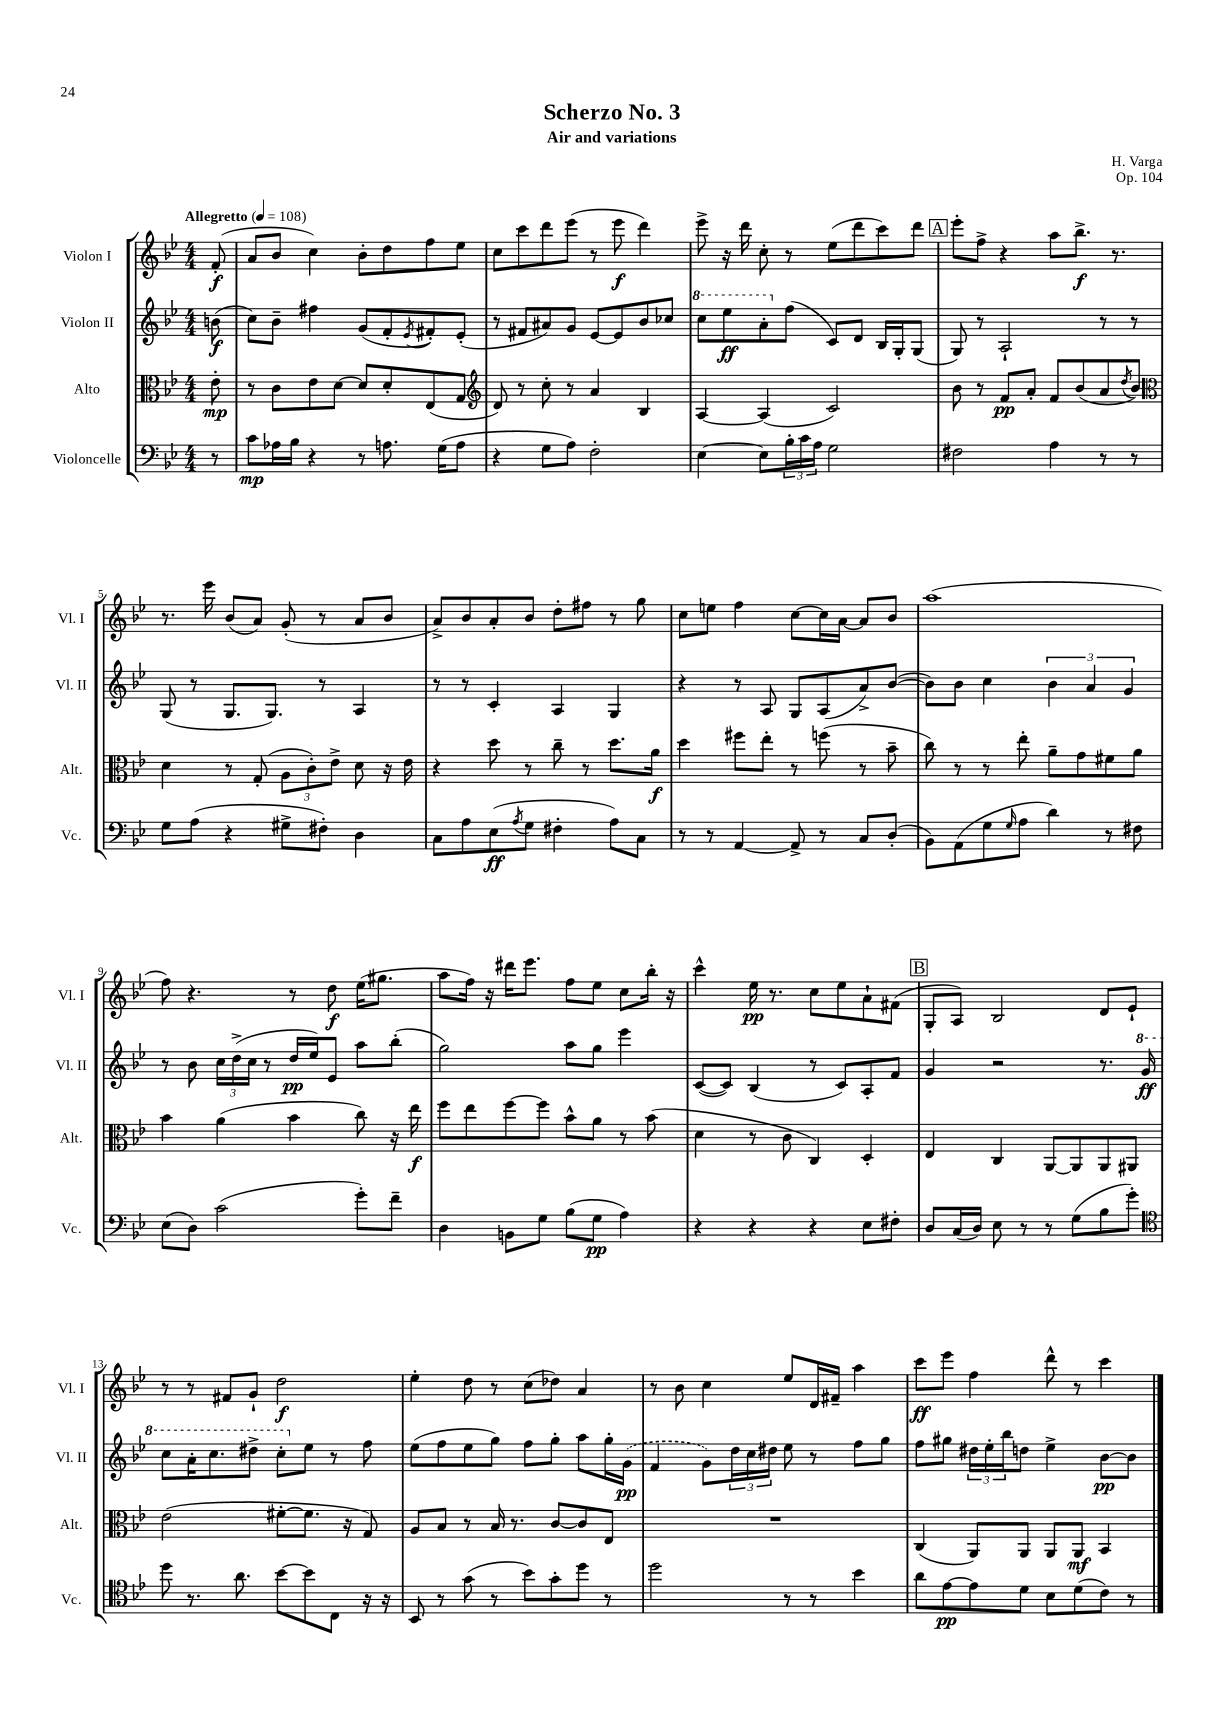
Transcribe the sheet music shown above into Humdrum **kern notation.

**kern	**kern	**kern	**kern
*staff4	*staff3	*staff2	*staff1
*clefF4	*clefC3	*clefG2	*clefG2
*k[b-e-]	*k[b-e-]	*k[b-e-]	*k[b-e-]
*M4/4	*M4/4	*M4/4	*M4/4
*MM108	*MM108	*MM108	*MM108
8r	8e-'	(8b	(8f'
=	=	=	=
8c	8r	8cc)	8a
16A-	8c	8b-~	8b-
16B-	.	.	.
4r	8e-	4ff#	4cc)
.	[8d	.	.
8r	8d]	(8g	8b-'
8.A	8d'	8f'	8dd
.	.	8qe-	.
.	(8E-	8f#')	8ff
(16G	.	.	.
8A	8G	(8e-'	8ee-
=	=	=	=
*	*clefG2	*	*
4r	8d)	8r	8cc
.	8r	8f#	8ccc
8G	8cc'	8a#)	8ddd
8A)	8r	8g	(8eee-
2F'	4a	[8e-	8r
.	.	8e-]	8eee-
.	4B-	8b-	4ddd)
.	.	8cc-	.
=	=	=	=
[4E-	[4A	8ccc	8eee-^
.	.	8eee-	16r
.	.	.	16ddd
8E-]	(4A]	8aa'	8cc'
24B-'	.	(8ff	8r
24c	.	.	.
24A	.	.	.
2G	2c)	8c)	(8ee-
.	.	8d	8ddd
.	.	16B-	8ccc)
.	.	16G'	.
.	.	(8G	8ddd
=	=	=	=
2F#	8b-	8G)	8eee-'
.	8r	8r	8ff^
.	8f	2A`	4r
.	8a'	.	.
4A	8f	.	8aa
.	(8b-	.	8.bb-^
8r	8a	8r	.
.	.	.	8.r
.	8qdd	.	.
8r	8b-)	8r	.
=	=	=	=
*	*clefC3	*	*
8G	4d	(8G	8.r
(8A	.	8r	.
.	.	.	16eee-
4r	8r	8.G	(8b-
.	(8G'	.	8a)
.	.	8.G)	.
8G#^	12A	.	(8g'
.	12c')	.	.
8F#')	.	8r	8r
.	12e-^	.	.
4D	8d	4A	8a
.	16r	.	8b-
.	16e-	.	.
=	=	=	=
8C	4r	8r	8a^)
8A	.	8r	8b-
(8E-	8dd	4c'	8a'
8qA	.	.	.
8G	8r	.	8b-
4F#'	8cc~	4A	8dd'
.	8r	.	8ff#
8A)	8.dd	4G	8r
8C	.	.	8gg
.	16a	.	.
=	=	=	=
8r	4dd	4r	8cc
8r	.	.	8ee
[4AA	8ff#	8r	4ff
.	8ee-'	8A	.
8AA^]	8r	8G	[8cc
8r	(8ff	(8A	16cc]
.	.	.	[16a
8C	8r	8a^)	8a]
(8D'	8b-~	([8b-	8b-
=	=	=	=
8BB-)	8cc)	8b-])	(1aa
(8AA	8r	8b-	.
8G	8r	4cc	.
16qqG	.	.	.
8A	8ee-'	.	.
4d)	8a~	6b-	.
.	8g	.	.
.	.	6a	.
8r	8f#	.	.
.	.	6g	.
8F#	8a	.	.
=	=	=	=
(8E-	4b-	8r	8ff)
8D)	.	8b-	4.r
(2c	(4a	24cc	.
.	.	(24dd^	.
.	.	24cc	.
.	.	8r	.
.	4b-	16dd	8r
.	.	16ee-)	.
.	.	8e-	8dd
8g')	8cc)	8aa	(16ee-
.	.	.	8.gg#
8f~	16r	(8bb-'	.
.	16ee-	.	.
=	=	=	=
4D	8ff	2gg)	8aa
.	8ee-	.	16ff)
.	.	.	16r
8BB	[8ff	.	16ddd#
.	.	.	8.eee-
8G	8ff]	.	.
(8B-	8b-^^	8aa	8ff
8G	8a	8gg	8ee-
4A)	8r	4eee-	8cc
.	(8b-	.	16bb-'
.	.	.	16r
=	=	=	=
4r	4d	([8c	4ccc^^
.	.	8c])	.
4r	8r	(4B-	16ee-
.	.	.	8.r
.	8c	.	.
4r	4C)	8r	8cc
.	.	8c)	8ee-
8E-	4D'	8A'	8a`
8F#'	.	8f	(8f#
=	=	=	=
8D	4E-	4g	8G'
(16C	.	.	8A)
16D)	.	.	.
8E-	4C	2r	2B-
8r	.	.	.
8r	[8AA	.	.
(8G	8AA]	.	.
8B-	8AA	8.r	8d
8g')	8AA#	.	8e-`
.	.	16gg	.
=	=	=	=
*clefC4	*	*	*
8dd	(2e-	8ccc	8r
8.r	.	16aa'	8r
.	.	8.ccc	.
.	.	.	8f#
8.a	.	.	.
.	.	8ddd#^	8g`
[8b-	[8f#'	8ccc'	2dd
8b-]	8.f#]	8ee-	.
8C	.	8r	.
.	16r	.	.
16r	8G)	8ff	.
16r	.	.	.
=	=	=	=
8BB-	8A	(8ee-	4ee-'
8r	8B-	8ff	.
(8g	8r	8ee-	8dd
8r	16B-	8gg)	8r
.	8.r	.	.
8b-)	.	8ff	(8cc
8g'	[8c	8gg'	8dd-)
8dd	8c]	8aa	4a
8r	8E-	16gg'	.
.	.	(16g	.
=	=	=	=
2dd	1r	4f	8r
.	.	.	8b-
.	.	8g)	4cc
.	.	24dd	.
.	.	24cc	.
.	.	24dd#	.
8r	.	8ee-	8ee-
8r	.	8r	16d
.	.	.	16f#~
4b-	.	8ff	4aa
.	.	8gg	.
=	=	=	=
8a	(4C	8ff	8ccc
[8e-	.	8gg#	8eee-
8e-]	8AA)	24dd#	4ff
.	.	24ee-'	.
.	.	24bb-	.
8d	8AA	8dd	.
8B-	8AA	4ee-^	8ddd^^
(8d	8AA	.	8r
8c)	4BB-	[8b-	4ccc
8r	.	8b-]	.
==	==	==	==
*-	*-	*-	*-
